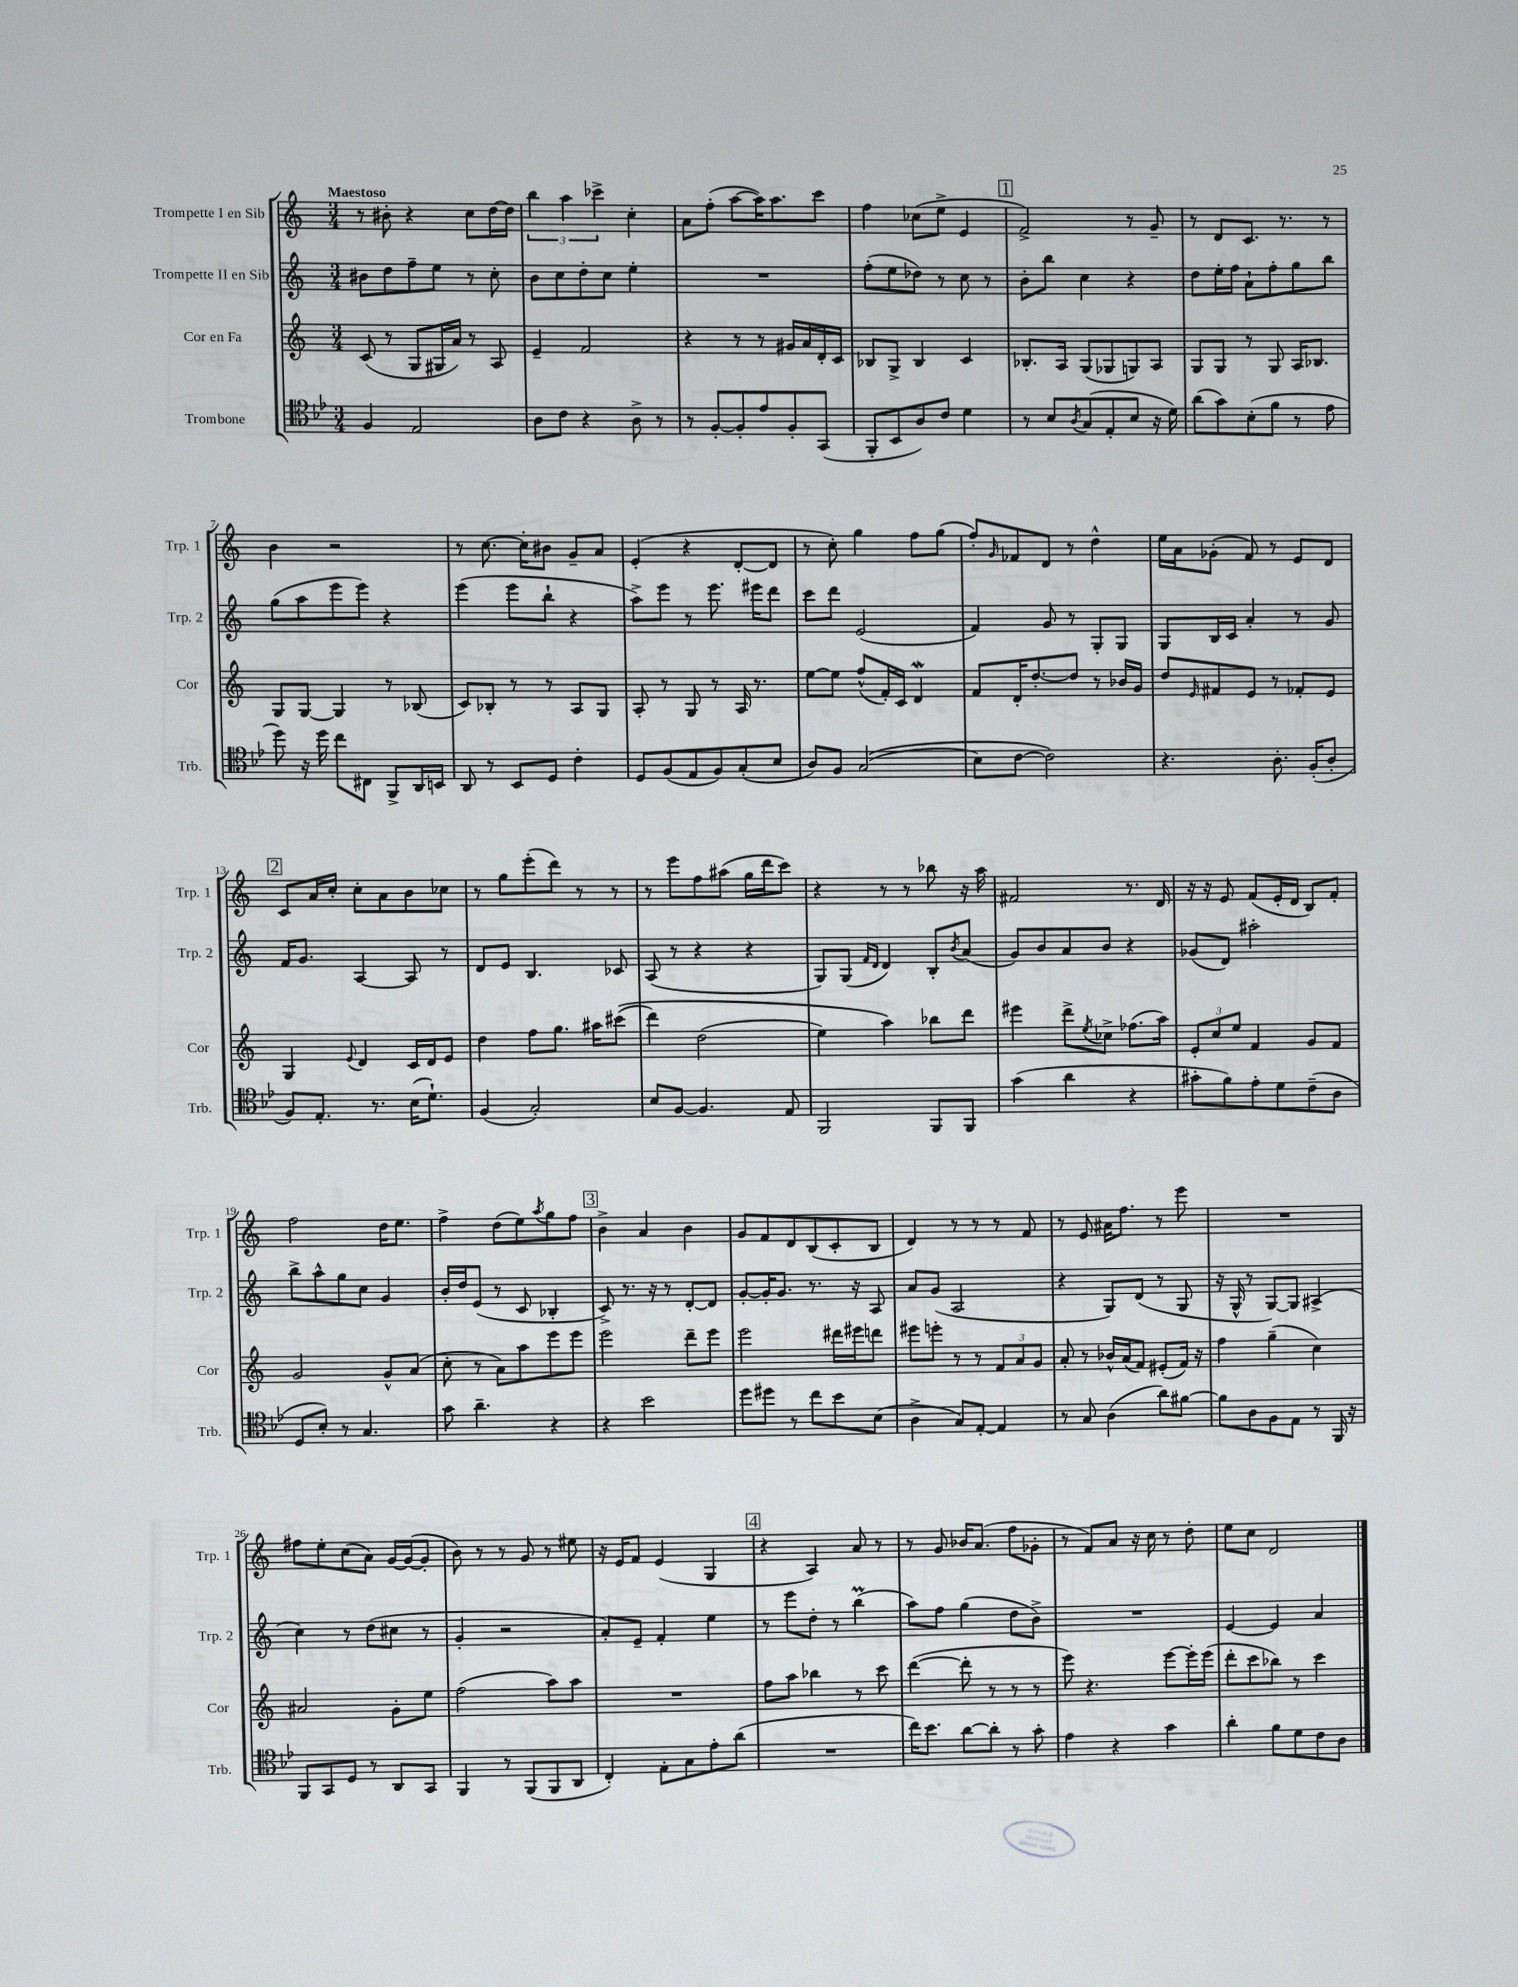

**kern	**kern	**kern	**kern
*staff4	*staff3	*staff2	*staff1
*clefC4	*clefG2	*clefG2	*clefG2
*k[b-e-]	*k[]	*k[]	*k[]
*M3/4	*M3/4	*M3/4	*M3/4
4F/	(8c/	8b#\L	8r
.	8r	8dd\	8b#'\
2E-/	8G/L	8ff~\	4r
.	16G#/L	8ee\J	.
.	16a/JJ)	.	.
.	8r	8r	8cc\L
.	8A/	8cc'\	[16dd\L
.	.	.	16dd\]JJ
=	=	=	=
8A\L	4e~/	8b\L	6bb\
8c\J	.	8cc\	.
.	.	.	6aa\
4r	2f/	8dd'\	.
.	.	.	6ccc-^\
.	.	8cc\J	.
8A^\	.	4ee'\	4cc'\
8r	.	.	.
=	=	=	=
8r	4r	2.r	8a\L
[8F'/L	.	.	(8ff'\J
8F'/]	8r	.	[8aa\L
8e-/	8r	.	16aa\]K)
.	.	.	8.aa\
8F'/	16g#/LL	.	.
.	16a/	.	.
(8GG/J	16d'/	.	8ccc\J
.	16c/JJ	.	.
=	=	=	=
8FF'/L	8B-/L	(8ff'\L	4ff\
8BB-/	8G^/J	8ee\	.
8A/)	4B-/	8dd-\J)	(8cc-\L
8c/J	.	8r	8ee^\J
4d\	4c/	8cc\	4e/
.	.	8r	.
=	=	=	=
8r	8.B-'/L	8b'\L	2f^/)
8B-/L	.	8bb\J	.
.	16A/Jk	.	.
8qA/	.	.	.
(8G/	(8G/L	4cc\	.
8E-'/	8G-/	.	.
8B-/J	8G/)	4r	8r
16r	8A/J	.	8g~/
16d\)	.	.	.
=	=	=	=
(8a\L	8G/L	8dd\L	8r
8g\)	8G/J	16ee'\L	8d/L
.	.	16ff\JJ	.
(8B-'\	8r	8a`\L	8.c/J
8f\J	8G/	8ff'\	.
.	.	.	8.r
8r	16A/LK	8gg\	.
.	8.B-/J	.	.
8e-\	.	8bb\J	8r
=	=	=	=
8dd\)	8G/L	(8gg\L	4b\
16r	[8G/J	8aa\	.
16dd\	.	.	.
8cc\L	4G/]	8eee\	2r
8C#\J	.	8eee\J)	.
8FF^/L	8r	4r	.
16AA/L	(8B-/	.	.
16BB/JJ	.	.	.
=	=	=	=
8AA/	8c/L)	(4eee\	8r
8r	8B-'/J	.	[8.cc\
8BB-/L	8r	8eee\L	.
.	.	.	16cc'\]LK
8D/J	8r	8bb`\J	8b#\J
4c'\	8A/L	4r	8g~/L
.	8G/J	.	8a/J
=	=	=	=
8D/L	8A'/	8aa^\L)	(4e'/
(8F/	8r	8eee\J	.
8E-/	8G/	8r	4r
8F/)	8r	8.eee\	.
(8G'/	16A/	.	[8d'/L
.	8.r	16eee#\LK	.
8B-/J	.	8ddd\J	8d/]J
=	=	=	=
8A/L)	[8ee\L	8ccc\L	8r
8F/J	8ee\]J	8ddd\J	8cc'\)
&((2G/	(8ff^^/L	(2e/	4gg\
.	16f'/L)	.	.
.	16c/JJ	.	.
.	4d/	.	8ff\L
.	.	.	(8gg\J
=	=	=	=
8B-\L)	8f/L	4f/)	8ff'/L)
.	.	.	16qqg/
[8c\J	16d'/K	.	8f-/
.	[8.dd'/	.	.
2c\]&)	.	8g/	8d/J
.	8dd/]J	8r	8r
.	8r	8G'/L	4dd^^\
.	16b-/LL	8G/J	.
.	16g/JJ	.	.
=	=	=	=
4.r	8dd/L	8G/L	16ee\LL
.	.	.	16a\J
.	16qqe/	.	.
.	8f#/	16B/L	(8g-'\J
.	.	16c/JJ	.
.	8e/J	4a'/	8f/)
8.A'\	8r	.	8r
.	8f-'/L	8r	8e/L
(16F'/LK	.	.	.
8A'/J	8e/J	8g/	8d/J
=	=	=	=
8F/L)	4G/	16f/LK	8c/L
.	.	8.g/J	.
8.E-'/J	.	.	16a/L
.	.	.	16cc'/JJ
.	8qqe/	.	.
.	4d/	[4A/	8cc'\L
8.r	.	.	.
.	.	.	8a\
(16B-\LK	16c/LL	8A/]	8b\
8.d`\J)	16d/J	.	.
.	8e/J	8r	8cc-\J
=	=	=	=
(4F/	4dd\	8d/L	8r
.	.	8e/J	8gg\L
2G'/)	8ff\L	4.B/	(8eee'\
.	8.gg\J	.	8ddd\J)
.	.	.	8r
.	16aa#\LK	.	.
.	&((8ccc#\J	8c-/	8r
=	=	=	=
8B-/L	4ddd\)	(8A/	8r
[8F/J	.	8r	8eee\L
4.F/]	(2dd\	4r	8ff\
.	.	.	(8aa#\J
.	.	4r	16gg\LL
.	.	.	16ddd\J
8E-/	.	.	8ccc\J)
=	=	=	=
2FF/	4ee\)	8G/L)	4r
.	.	(8G/J	.
.	.	16qqf/LL	.
.	.	16qqd/JJ	.
.	4aa\&)	4d/)	8r
.	.	.	8r
8FF/L	8bb-\L	8B'/L	8bb-\
.	.	8qb/	.
8FF/J	8ddd\J	(8a/J	16r
.	.	.	16aa\
=	=	=	=
(4g\	4eee#\	8g/L)	2f#/
.	.	8b/	.
4a\	8ddd^\L	8a/	.
.	8qee/	.	.
.	8cc-^\J	8b/J	.
4r	(8.ff-\L	4r	8.r
.	16aa\Jk)	.	16d/
=	=	=	=
8g#'\L	12e'/L	(8g-/L	16r
.	.	.	16r
.	12cc/	.	.
8f\)	.	8d/J)	8e/
.	12ee/J	.	.
8e-'\	4f/	2aa#'\	(8f/L
8d\	.	.	16e'/L
.	.	.	16d/JJ
(8c~\	8g/L	.	8B/L)
8A\J	8f/J	.	8f'/J
=	=	=	=
8D/L	2g/	8bb^\L	2ff\
8B-'/J)	.	8aa^^\	.
8r	.	8gg\	.
4.G/	.	8cc\J	.
.	8g^^/L	4g/	16dd\LK
.	.	.	8.ee\J
.	(8a/J	.	.
=	=	=	=
8g\	8cc'\	16b'/LL	4ff^\
.	.	16dd/J	.
4.a~\	8r	(8e/J	.
.	8a\L)	8r	(8dd\L
.	8aa\	8c/	8ee\)
.	.	.	8qaa/
4r	8eee\	4B-'/	8gg\
.	8eee\J	.	8ff\J
=	=	=	=
4r	2eee\	8c^/)	4b^\
.	.	8.r	.
2b-\	.	.	4a/
.	.	16r	.
.	.	8r	.
.	8ddd~\L	[8d'/L	4b\
.	8eee\J	8d/]J	.
=	=	=	=
8dd\L	2eee\	[8g'/L	8g/L
8dd#\J	.	16g'/]K	8f/
.	.	8.g/J	.
8r	.	.	8d/
8cc\L	.	8.r	(8B/
8b-\	16ddd#\LL	.	8c'/
.	16eee#\J	16r	.
(8B-\J	8ddd\J	8A/	8B/J
=	=	=	=
4A^\	8eee#\L	8a/L	4d/)
.	8eee'\J	(8g/J	.
8G/L)	8r	2A/	8r
[8E-'/J	8r	.	8r
4E-/]	12f/L	.	8r
.	12a/	.	.
.	.	.	8f/
.	12g/J	.	.
=	=	=	=
8r	8a'/	4r	8r
8G/	8r	.	8e/
(4A\	16b-^^/LL	8G/L)	16a#\LK
.	(16a/J	.	8.ff\J
.	8f/J)	(8d/J	.
8a\L)	(8e#'/L	8r	8r
[8f#\J	16f/Jk)	8G/	8eee\
.	16r	.	.
=	=	=	=
8f#\]L	4ff\	16r	2.r
.	.	16G^^/	.
8A\	.	8r	.
8F\	(4gg~\	[8G/L)	.
8E-\J	.	8G/]J	.
8r	4cc\)	(4A#^/	.
16FF/	.	.	.
16r	.	.	.
=	=	=	=
8FF/L	2a#/	4cc\)	8ff#\L
8GG/	.	.	8ee'\
8D/J	.	8r	(8cc\
8r	.	(8dd\L	8a\J)
8AA/L	8g'\L	8cc#\J	[16g/LL
.	.	.	(16g/_J
8GG/J	8ee\J	8r	8g'/]J
=	=	=	=
4FF/	(2ff\	4g'/	8b\)
.	.	.	8r
8r	.	2r	8r
(8FF/L	.	.	8g/
8FF/	8aa\L)	.	8r
8AA/J	8aa\J	.	8ee#\
=	=	=	=
4C'/)	2.r	8a'/L)	16r
.	.	.	16e/LK
.	.	8e~/J	8f/J
8E-'\L	.	4f'/	(4e/
8G\	.	.	.
8e-'\	.	4ee\	4G/
(8a\J	.	.	.
=	=	=	=
2.r	8ff\L	8r	4r
.	8aa\J	8eee\L	.
.	4bb-\	8dd'\J	4A/)
.	.	8r	.
.	8r	(4bb\	8a/
.	8ccc\	.	8r
=	=	=	=
16cc\LK)	([4ddd\	8aa\L)	8r
8.b-\J	.	.	.
.	.	8ff\J	8g/
[8a\L	8ddd'\]	(4gg\	16b-/LK
.	.	.	(8.a/J
8a'\]J	8r	.	.
8r	8r	8dd\L	8ff\L
8g'\	8r	8b^\J)	8g-'\J
=	=	=	=
4e-\	8eee\)	2.r	8r
.	4.r	.	8f/L)
4r	.	.	8a/J
.	.	.	16r
.	.	.	16cc\
4g\	[8eee\L	.	8r
.	16eee'\]L	.	8dd'\
.	(16eee\JJ	.	.
=	=	=	=
4a'\	8ddd'\L	[4e/	8ee\L
.	8ccc\	.	8cc\J
8f\L	8bb-\J)	4e/]	2d/
8d\	8r	.	.
8c\	4ccc\	4a/	.
8A\J	.	.	.
==	==	==	==
*-	*-	*-	*-
